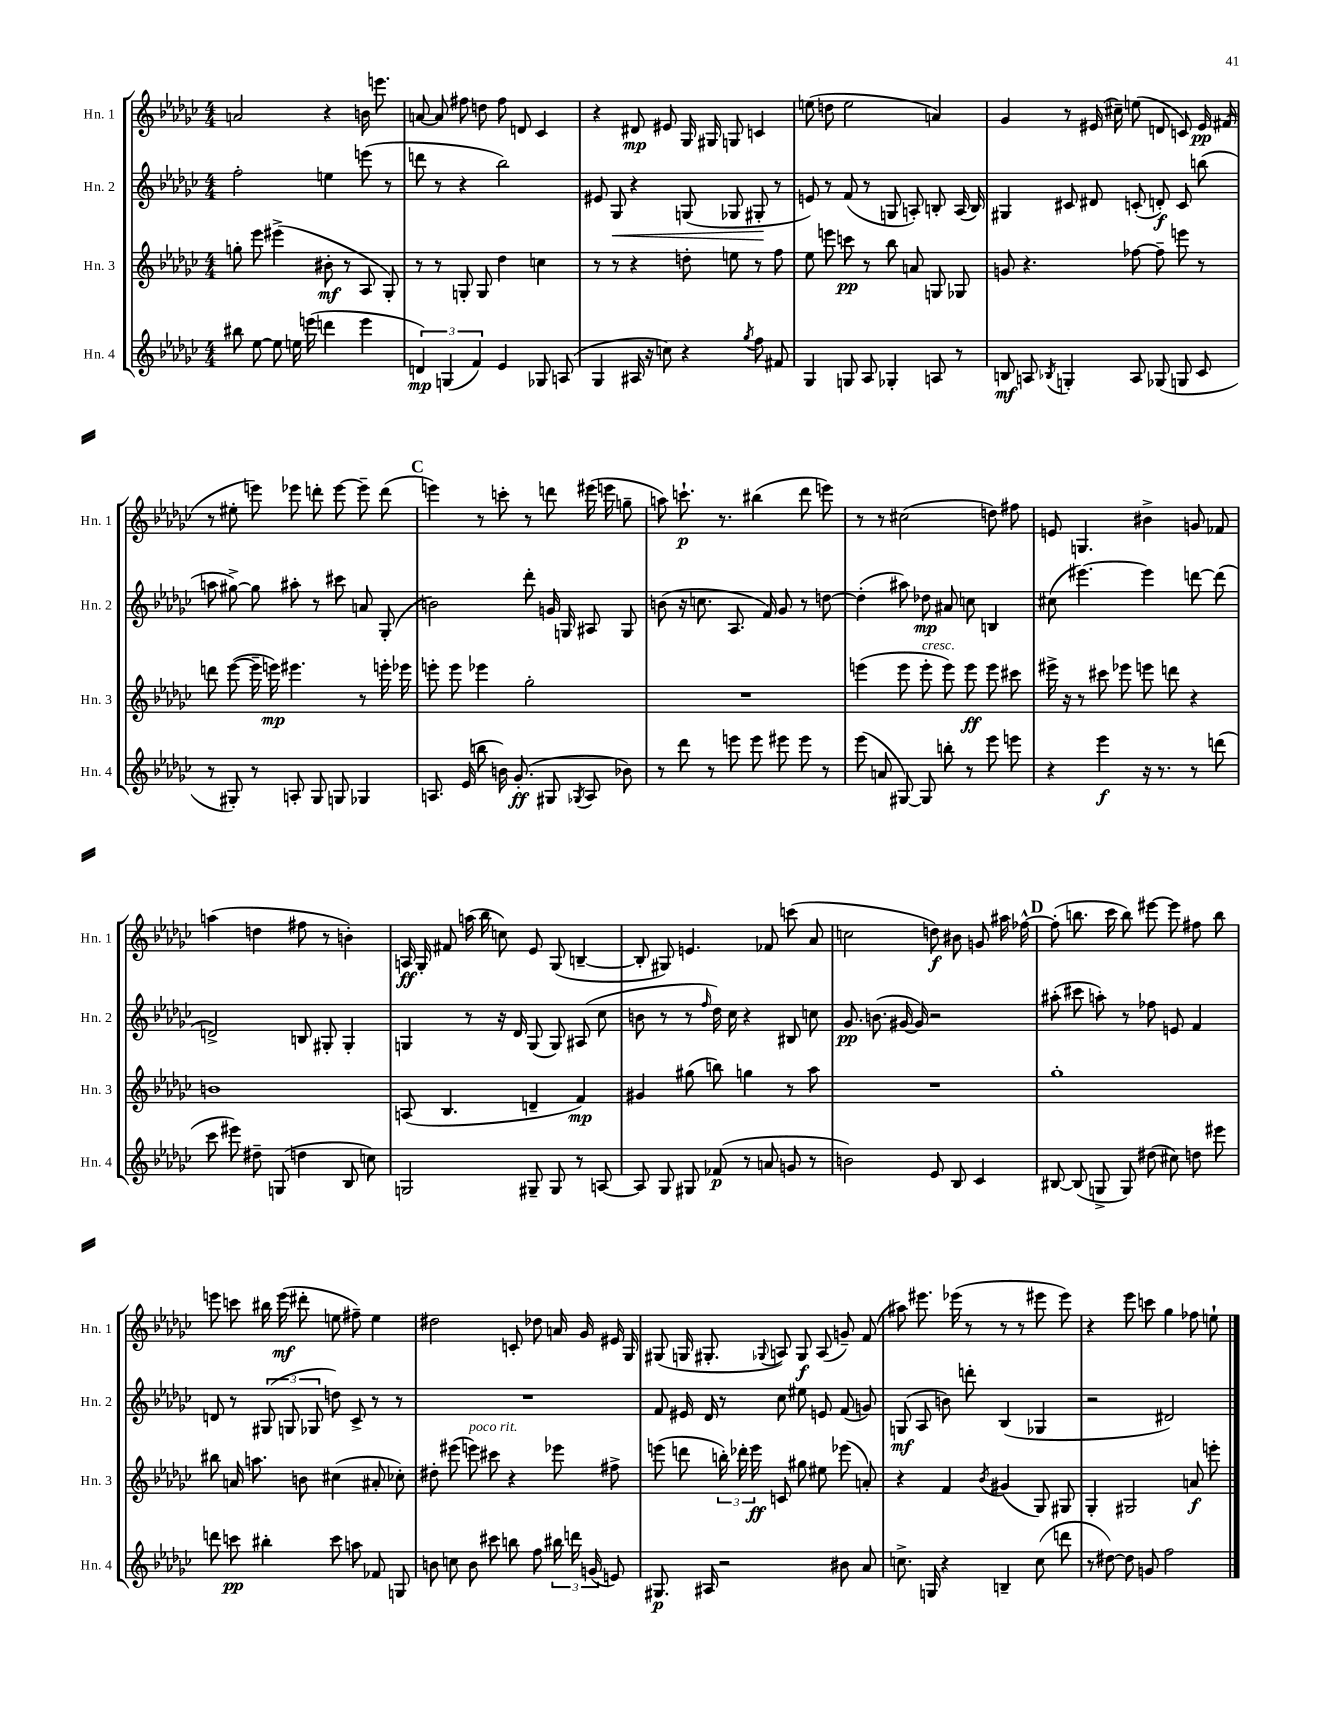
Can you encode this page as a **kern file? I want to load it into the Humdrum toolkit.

**kern	**dynam	**kern	**dynam	**kern	**dynam	**kern	**dynam
*part4	*part4	*part3	*part3	*part2	*part2	*part1	*part1
*staff4	*staff4	*staff3	*staff3	*staff2	*staff2	*staff1	*staff1
*I"Hn. 4	*	*I"Hn. 3	*	*I"Hn. 2	*	*I"Hn. 1	*
*I'Hn. 4	*	*I'Hn. 3	*	*I'Hn. 2	*	*I'Hn. 1	*
*clefG2	*	*clefG2	*	*clefG2	*	*clefG2	*
*k[b-e-a-d-g-c-]	*	*k[b-e-a-d-g-c-]	*	*k[b-e-a-d-g-c-]	*	*k[b-e-a-d-g-c-]	*
*M4/4	*	*M4/4	*	*M4/4	*	*M4/4	*
=44	=44	=44	=44	=44	=44	=44	=44
8bb#X\	.	8ggn'\	.	2ff'\	.	2an/	.
[8ee-\	.	8eee-\	.	.	.	.	.
8ee-\]	.	(4eee#X^\	.	.	.	.	.
16een\	.	.	.	.	.	.	.
(16eeen\	.	.	.	.	.	.	.
4dddn\	.	8b#X'\	mf	4een\	.	4r	.
.	.	8r	.	.	.	.	.
4eee\	.	8A-/	.	(8eeen\	.	16bn\	.
.	.	.	.	.	.	8.eeen\	.
.	.	8G-'/)	.	8r	.	.	.
=45	=45	=45	=45	=45	=45	=45	=45
6dn/)	mp	8r	.	8dddn\	.	[8an/	.
.	.	8r	.	8r	.	8a/]	.
(6Gn/	.	.	.	.	.	.	.
.	.	8Gn'/	.	4r	.	8ff#X\	.
6f/)	.	.	.	.	.	.	.
.	.	8G/	.	.	.	8ddn\	.
4e-/	.	4dd-\	.	2bb-\)	.	8ff#\	.
.	.	.	.	.	.	8dn/	.
8G-X/	.	4ccn\	.	.	.	4c-/	.
(8An/	.	.	.	.	.	.	.
=46	=46	=46	=46	=46	=46	=46	=46
4G-/	.	8r	.	8e#X/	.	4r	.
!	!	!	!	!	!LO:HP:b	!	!
.	.	8r	.	8G-/	<	.	.
16A#X/	.	4r	.	4r	.	8d#X/	mp
16r	.	.	.	.	.	.	.
8ccn\)	.	.	.	.	.	8e#X/	.
4r	.	8ddn'\	.	(8Gn/	.	16G-/	.
.	.	.	.	.	.	16G#X/	.
.	.	8een\	.	8G-X/	.	8Gn/	.
8qgg-/	.	.	.	.	.	.	.
8ff\	.	8r	.	8G#X'/	.	4cn/	.
8f#X/	.	8ff\	.	8r	[	.	.
=47	=47	=47	=47	=47	=47	=47	=47
4G-/	.	8ee-\	.	8en/)	.	(8een\	.
.	.	8eeen\	.	8r	.	8ddn\	.
8Gn/	.	8cccn\	pp	(8f/	.	2ee\	.
8A-/	.	8r	.	8r	.	.	.
4G-X'/	.	8bb-\	.	8Gn/	.	.	.
.	.	8an/	.	8An'/)	.	.	.
8An/	.	8Gn/	.	8Bn'/	.	4an/)	.
8r	.	8G-X/	.	(16A/	.	.	.
.	.	.	.	16B/)	.	.	.
=48	=48	=48	=48	=48	=48	=48	=48
8Bn/	mf	8gn/	.	4G#X/	.	4g-/	.
8An/	.	4.r	.	.	.	.	.
8qB-X/	.	.	.	.	.	.	.
4Gn'/	.	.	.	8c#X/	.	8r	.
.	.	.	.	8d#X/	.	(16e#X/	.
.	.	.	.	.	.	16cc#X~\)	.
8A/	.	[8ff-X\	.	(8cn'/	.	(8een\	.
(8G-X/	.	8ff-~\]	.	8dn'/)	f	8dn/	.
8Gn/	.	8eeen\	.	8c/	.	8cn/)	.
8c-/	.	8r	.	(8bbn\	.	16e#/	pp
.	.	.	.	.	.	(16f#X/	.
!!LO:LB:g=z
=49	=49	=49	=49	=49	=49	=49	=49
8r	.	8dddn\	.	8aan\	.	8r	.
8G#X'/)	.	([8eee-\	.	[8gg#X^\)	.	8ee#X'\	.
8r	.	16eee-~\]	.	8gg#\]	.	8eeen\)	.
.	.	16eeen\)	mp	.	.	.	.
8An'/	.	4.eee#X\	.	8aa#X'\	.	8eee-X\	.
8G#/	.	.	.	8r	.	8dddn'\	.
8Gn/	.	.	.	8ccc#X\	.	[8eee-\	.
4G-X/	.	8r	.	8an/	.	8eee-~\]	.
.	.	16eeen'\	.	(8G-'/	.	(8ddd\	.
.	.	16eee-X\	.	.	.	.	.
!!LO:REH:place=s1:t=C
=50	=50	=50	=50	=50	=50	=50	=50
8.An/	.	8eeen'\	.	2bn\)	.	4eeen\)	.
.	.	8eee\	.	.	.	.	.
(16e-/	.	.	.	.	.	.	.
8bbn\	.	4eee-X\	.	.	.	8r	.
16bn\)	.	.	.	.	.	8cccn'\	.
(8.g-'/	ff	.	.	.	.	.	.
.	.	2gg-'\	.	8ddd-'\	.	8r	.
8G#X/	.	.	.	16gn/	.	8dddn\	.
.	.	.	.	16Gn/	.	.	.
8qG-X/	.	.	.	.	.	.	.
8A/	.	.	.	8A#X/	.	(16eee#X\	.
.	.	.	.	.	.	16eeen\	.
8b-X\)	.	.	.	8G/	.	8ggn~\	.
=51	=51	=51	=51	=51	=51	=51	=51
8r	.	1r	.	(8bn\	.	8aan\)	.
8ddd-\	.	.	.	16r	.	8.cccn`\	p
.	.	.	.	8.ccn\	.	.	.
8r	.	.	.	.	.	.	.
.	.	.	.	.	.	8.r	.
8eeen\	.	.	.	8.A-/	.	.	.
8eee\	.	.	.	.	.	(4bb#X\	.
.	.	.	.	16f/)	.	.	.
8eee#X\	.	.	.	8g-/	.	.	.
8eee#\	.	.	.	8r	.	8ddd-\	.
8r	.	.	.	[8ddn\	.	8eeen\)	.
=52	=52	=52	=52	=52	=52	=52	=52
(8eee-\	.	(4eeen\	.	(4dd'\]	.	8r	.
8an/	.	.	.	.	.	8r	.
[8G#X/)	.	8eee\	.	8aa#X\)	.	(2cc#X\	.
!	!	!LO:TX:a:i:t=cresc.	!	!	!	!	!
8G#/]	.	8eee'\	.	8dd-X\	mp	.	.
8bbn'\	.	8eee\)	.	8a#X/	.	.	.
8r	.	8eee\	ff	8ccn\	.	.	.
8eee-\	.	8eee\	.	4Bn/	.	8ddn\)	.
8eeen\	.	8ccc#X\	.	.	.	8ff#X\	.
=53	=53	=53	=53	=53	=53	=53	=53
4r	.	16eee#X^\	.	(8cc#X\	.	8en/	.
.	.	16r	.	.	.	.	.
.	.	8r	.	[4.eee#X\)	.	4.Gn/	.
4eee-\	f	8ccc#X\	.	.	.	.	.
.	.	8eee-X\	.	.	.	.	.
16r	.	8eeen\	.	4eee#\]	.	4b#X^\	.
8.r	.	.	.	.	.	.	.
.	.	8dddn\	.	.	.	.	.
8r	.	4r	.	[8dddn\	.	8gn/	.
(8dddn\	.	.	.	(8ddd\]	.	8f-X/	.
!!LO:LB:g=z
=54	=54	=54	=54	=54	=54	=54	=54
8ccc-\	.	1bn	.	2dn^/)	.	(4aan\	.
8eee#X\)	.	.	.	.	.	.	.
8dd#X~\	.	.	.	.	.	4ddn\	.
(8Gn/	.	.	.	.	.	.	.
4ddn\	.	.	.	8Bn/	.	8ff#X\	.
.	.	.	.	8G#X'/	.	8r	.
8B-/	.	.	.	4G#'/	.	4bn'\)	.
8ccn\)	.	.	.	.	.	.	.
=55	=55	=55	=55	=55	=55	=55	=55
2Gn/	.	(8An/	.	4Gn/	.	16An/	ff
.	.	.	.	.	.	16G-'/	.
.	.	4.B-/	.	.	.	8f#X/	.
.	.	.	.	8r	.	(16aan\	.
.	.	.	.	.	.	16bb-\	.
.	.	.	.	16r	.	8ccn\)	.
.	.	.	.	16d-/	.	.	.
8G#X~/	.	4dn~/	.	(8G/	.	8e-/	.
8G#/	.	.	.	8G/)	.	(8G-/	.
8r	.	4f/)	mp	(8A#X/	.	[4Bn~/	.
[8An/	.	.	.	8cc-\	.	.	.
=56	=56	=56	=56	=56	=56	=56	=56
8A/]	.	4g#X/	.	8bn\	.	8B'/]	.
8G-/	.	.	.	8r	.	8G#X/)	.
8G#X/	.	(8gg#X\	.	8r	.	4.en/	.
.	.	.	.	16qqff/	.	.	.
(8f-X/	p	8bbn\)	.	16dd-\)	.	.	.
.	.	.	.	16cc-\	.	.	.
8r	.	4ggn\	.	4r	.	.	.
8an/	.	.	.	.	.	8f-X/	.
8gn/	.	8r	.	8B#X/	.	(8cccn\	.
8r	.	8aa-\	.	8ccn\	.	8a-/	.
=57	=57	=57	=57	=57	=57	=57	=57
2bn\)	.	1r	.	8.g-/	pp	2ccn\	.
.	.	.	.	(8.bn\	.	.	.
.	.	.	.	[16g#X/	.	.	.
.	.	.	.	16g#/])	.	.	.
8e-/	.	.	.	2r	.	8ddn\)	f
8B-/	.	.	.	.	.	8b#X\	.
4c-/	.	.	.	.	.	8gn/	.
.	.	.	.	.	.	16aa#X\	.
.	.	.	.	.	.	[16ff-X^^\	.
!!LO:REH:place=s1:t=D
=58	=58	=58	=58	=58	=58	=58	=58
[8B#X/	.	1gg-'	.	(8aa#X'\	.	(8ff-'\]	.
(8B#/]	.	.	.	8ccc#X\	.	8.bbn\	.
8Gn^/	.	.	.	8aan'\)	.	.	.
.	.	.	.	.	.	16ccc-\	.
8G/)	.	.	.	8r	.	8bb\)	.
(8dd#X\	.	.	.	8ff-X\	.	[8eee#X\	.
8cc#X\)	.	.	.	8en/	.	8eee#\]	.
8ddn\	.	.	.	4f/	.	8ff#X\	.
8eee#X\	.	.	.	.	.	8bb\	.
!!LO:LB:g=z
=59	=59	=59	=59	=59	=59	=59	=59
8dddn\	.	8bb#X\	.	8dn/	.	8eeen\	.
8cccn\	pp	16an/	.	8r	.	8cccn\	.
.	.	8.aan\	.	.	.	.	.
4bb#X'\	.	.	.	(12G#X/	.	16bb#X\	.
.	.	.	.	.	.	(16eee\	mf
.	.	.	.	12Gn/	.	.	.
.	.	8bn\	.	.	.	8ddd#X'\	.
.	.	.	.	12G-X/	.	.	.
8ccc\	.	(4cc#X\	.	8ddn\)	.	8een\	.
8aan\	.	.	.	8c-^/	.	8ff#X~\)	.
8f-X/	.	8a#X'/	.	8r	.	4ee\	.
8Gn/	.	8cc-X'\)	.	8r	.	.	.
=60	=60	=60	=60	=60	=60	=60	=60
8bn\	.	8dd#X'\	.	1r	.	2dd#X\	.
8ccn\	.	(8eee#X\	.	.	.	.	.
!	!	!LO:TX:a:i:t=poco rit.	!	!	!	!	!
8b\	.	8eeen\)	.	.	.	.	.
8ccc#X\	.	8ccc#X\	.	.	.	.	.
8bbn\	.	4r	.	.	.	8cn'/	.
8ff\	.	.	.	.	.	8dd-X\	.
24bb#X\	.	8eee-X\	.	.	.	16an/	.
24dddn\	.	.	.	.	.	.	.
.	.	.	.	.	.	16g-/	.
(24gn/	.	.	.	.	.	.	.
8en/)	.	8ff#X^\	.	.	.	16e#X/	.
.	.	.	.	.	.	16G-/	.
=61	=61	=61	=61	=61	=61	=61	=61
8.G#X/	p	(8eeen\	.	8f/	.	(8G#X/	.
.	.	8dddn\	.	16e#X/	.	16Gn/	.
16A#X/	.	.	.	16d-/	.	8.G#X'/	.
2r	.	24bbn'\)	.	8r	.	.	.
.	.	24ddd-X'\	.	.	.	.	.
.	.	24eee\	ff	.	.	.	.
.	.	.	.	.	.	8qqG-X/	.
.	.	8cn/	.	8cc-\	.	8An/)	.
.	.	8gg#X\	.	8ee#X\	.	8G-/	f
.	.	8ee#X\	.	8en/	.	(8A/	.
8b#X\	.	(8eee-X\	.	(8f/	.	8gn~/)	.
8a-/	.	8an'/)	.	8gn/)	.	(8f/	.
=62	=62	=62	=62	=62	=62	=62	=62
8.ccn^\	.	4r	.	(8Gn/	mf	8aa#X\)	.
.	.	.	.	8A-/	.	8.eee#X\	.
16Gn/	.	.	.	.	.	.	.
4r	.	4f/	.	8bn\)	.	.	.
.	.	.	.	.	.	(16eee-X\	.
.	.	.	.	8dddn'\	.	8r	.
.	.	8qb-/	.	.	.	.	.
4Bn~/	.	(4g#X/	.	(4B-/	.	8r	.
.	.	.	.	.	.	8r	.
(8cc\	.	8G-/)	.	4G-X/	.	8eee#X\	.
8dddn\	.	8G#X/	.	.	.	8eee#\)	.
=63	=63	=63	=63	=63	=63	=63	=63
8r	.	4G-'/	.	2r	.	4r	.
[8dd#X\)	.	.	.	.	.	.	.
8dd#\]	.	2G#X/	.	.	.	8eee-\	.
8gn/	.	.	.	.	.	8cccn\	.
2ff\	.	.	.	2d#X/)	.	4gg-\	.
.	.	8an/	f	.	.	8ff-X\	.
.	.	8eeen'\	.	.	.	8een`\	.
==	==	==	==	==	==	==	==
*-	*-	*-	*-	*-	*-	*-	*-
